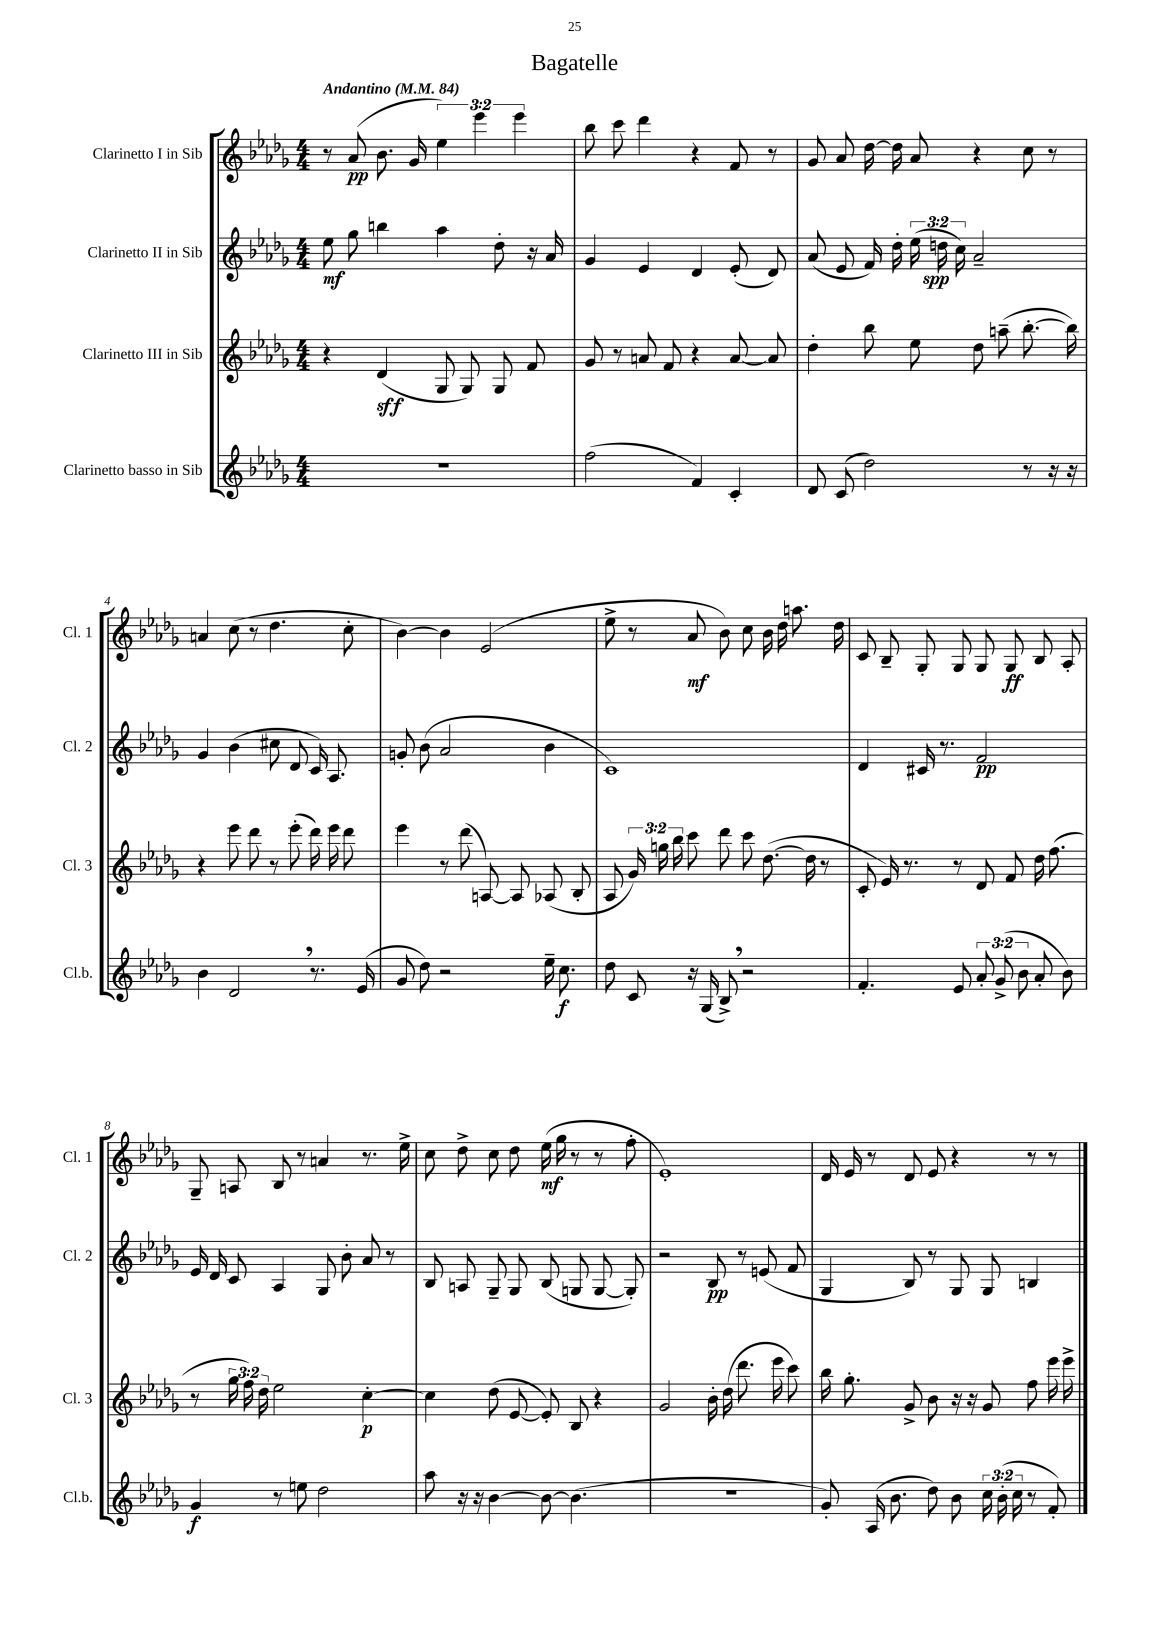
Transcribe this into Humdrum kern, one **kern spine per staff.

**kern	**kern	**kern	**kern
*staff4	*staff3	*staff2	*staff1
*clefG2	*clefG2	*clefG2	*clefG2
*k[b-e-a-d-g-]	*k[b-e-a-d-g-]	*k[b-e-a-d-g-]	*k[b-e-a-d-g-]
*M4/4	*M4/4	*M4/4	*M4/4
*MM84	*MM84	*MM84	*MM84
1r	4r	8ee-\	8r
.	.	8gg-\	(8a-/
.	(4d-/	4bb\	8.b-\
.	.	.	16g-/
.	8G-/	4aa-\	6ee-\)
.	8G-/)	.	.
.	.	.	6eee-\
.	8G-/	8dd-'\	.
.	.	.	6eee-\
.	8f/	16r	.
.	.	16a-/	.
=	=	=	=
(2ff\	8g-/	4g-/	8bb-\
.	8r	.	8ccc\
.	8a/	4e-/	4ddd-\
.	8f/	.	.
4f/)	4r	4d-/	4r
4c'/	[8a/	(8e-'/	8f/
.	8a/]	8d-/)	8r
=	=	=	=
8d-/	4dd-'\	(8a-/	8g-/
(8c/	.	8e-/	8a-/
2dd-\)	8bb-\	16f/)	[16dd-\
.	.	16dd-'\	16dd-\]
.	8ee-\	(24ee-\	8a-/
.	.	24dd\	.
.	.	24cc\)	.
.	8dd-\	2a-~/	4r
.	(8aa~\	.	.
8r	[8.bb-'\	.	8cc\
16r	.	.	8r
16r	16bb-\])	.	.
=	=	=	=
4b-\	4r	4g-/	4a/
2d-/	8eee-\	(4b-\	(8cc\
.	8ddd-\	.	8r
.	8r	8cc#\	4.dd-\
.	(8eee-'\	8d-/	.
8.r	16ddd-\)	16c/)	.
.	16eee-\	8.A-/	.
.	8ddd-\	.	8cc'\
(16e-/	.	.	.
=	=	=	=
8g-/	4eee-\	8g'/	[4b-\)
8dd-\)	.	(8b-\	.
2r	8r	2a-/	4b-\]
.	(8ddd-\	.	.
.	[8A/)	.	(2e-/
.	8A/]	.	.
16ee-~\	(8A-/	4b-\	.
8.cc\	.	.	.
.	8B-'/	.	.
=	=	=	=
8dd-\	8A-/	1c)	8ee-^\
8c/	24g-/)	.	8r
.	24gg\	.	.
.	24bb-\	.	.
16r	8ccc\	.	8a-/
(16G-/	.	.	.
8B-^/)	8ddd-\	.	8b-\)
2r	8ccc\	.	8cc\
.	([8.dd-\	.	16b-\
.	.	.	16dd-\
.	.	.	8.aa\
.	16dd-\]	.	.
.	8r	.	.
.	.	.	16dd-\
=	=	=	=
4.f'/	8c'/	4d-/	8c/
.	16e-/)	.	8B-~/
.	8.r	.	.
.	.	16c#/	8G-'/
.	.	8.r	.
8e-/	8r	.	8G-/
12a-'/	8d-/	2f/	8G-/
(12g-^/	.	.	.
.	8f/	.	8G-/
12b-\	.	.	.
8a-'/	16dd-\	.	8B-/
.	(8.ff\	.	.
8b-\)	.	.	8A-'/
=	=	=	=
4g-/	8r	16e-/	8G-~/
.	.	16d-/	.
.	24gg-\	8c/	8A/
.	24ff\)	.	.
.	24dd-\	.	.
8r	2ee-\	4A-/	8B-/
8ee\	.	.	8r
2dd-\	.	8G-/	4a/
.	.	8b-'\	.
.	[4cc'\	8a-/	8.r
.	.	8r	.
.	.	.	16ee-^\
=	=	=	=
8aa-\	4cc\]	8B-/	8cc\
16r	.	8A/	8dd-^\
16r	.	.	.
[4b-\	(8dd-\	8G-~/	8cc\
.	[8e-/	8G-/	8dd-\
8b-\_	8e-'/])	(8B-/	(16ee-\
.	.	.	16gg-\
(4.b-\]	8B-/	8G/	8r
.	4r	[8G/	8r
.	.	8G'/])	8ff'\
=	=	=	=
1r	2g-/	2r	1e-')
.	16b-'\	8B-/	.
.	(16dd-\	.	.
.	8.ddd-\	8r	.
.	.	(8e/	.
.	16eee-\	.	.
.	8ccc\)	8f/	.
=	=	=	=
8g-'/)	16bb-\	4G-/	16d-/
.	8.gg-'\	.	16e-/
(16A-/	.	.	8r
8.b-\	.	.	.
.	8g-^/	8B-/)	8d-/
8dd-\)	8b-\	8r	8e-/
8b-\	16r	8G-/	4r
.	16r	.	.
24cc\	8g-/	8G-/	.
(24b-'\	.	.	.
24cc\	.	.	.
8r	8ff\	4B/	8r
8f'/)	16eee-\	.	8r
.	16eee-^\	.	.
==	==	==	==
*-	*-	*-	*-
